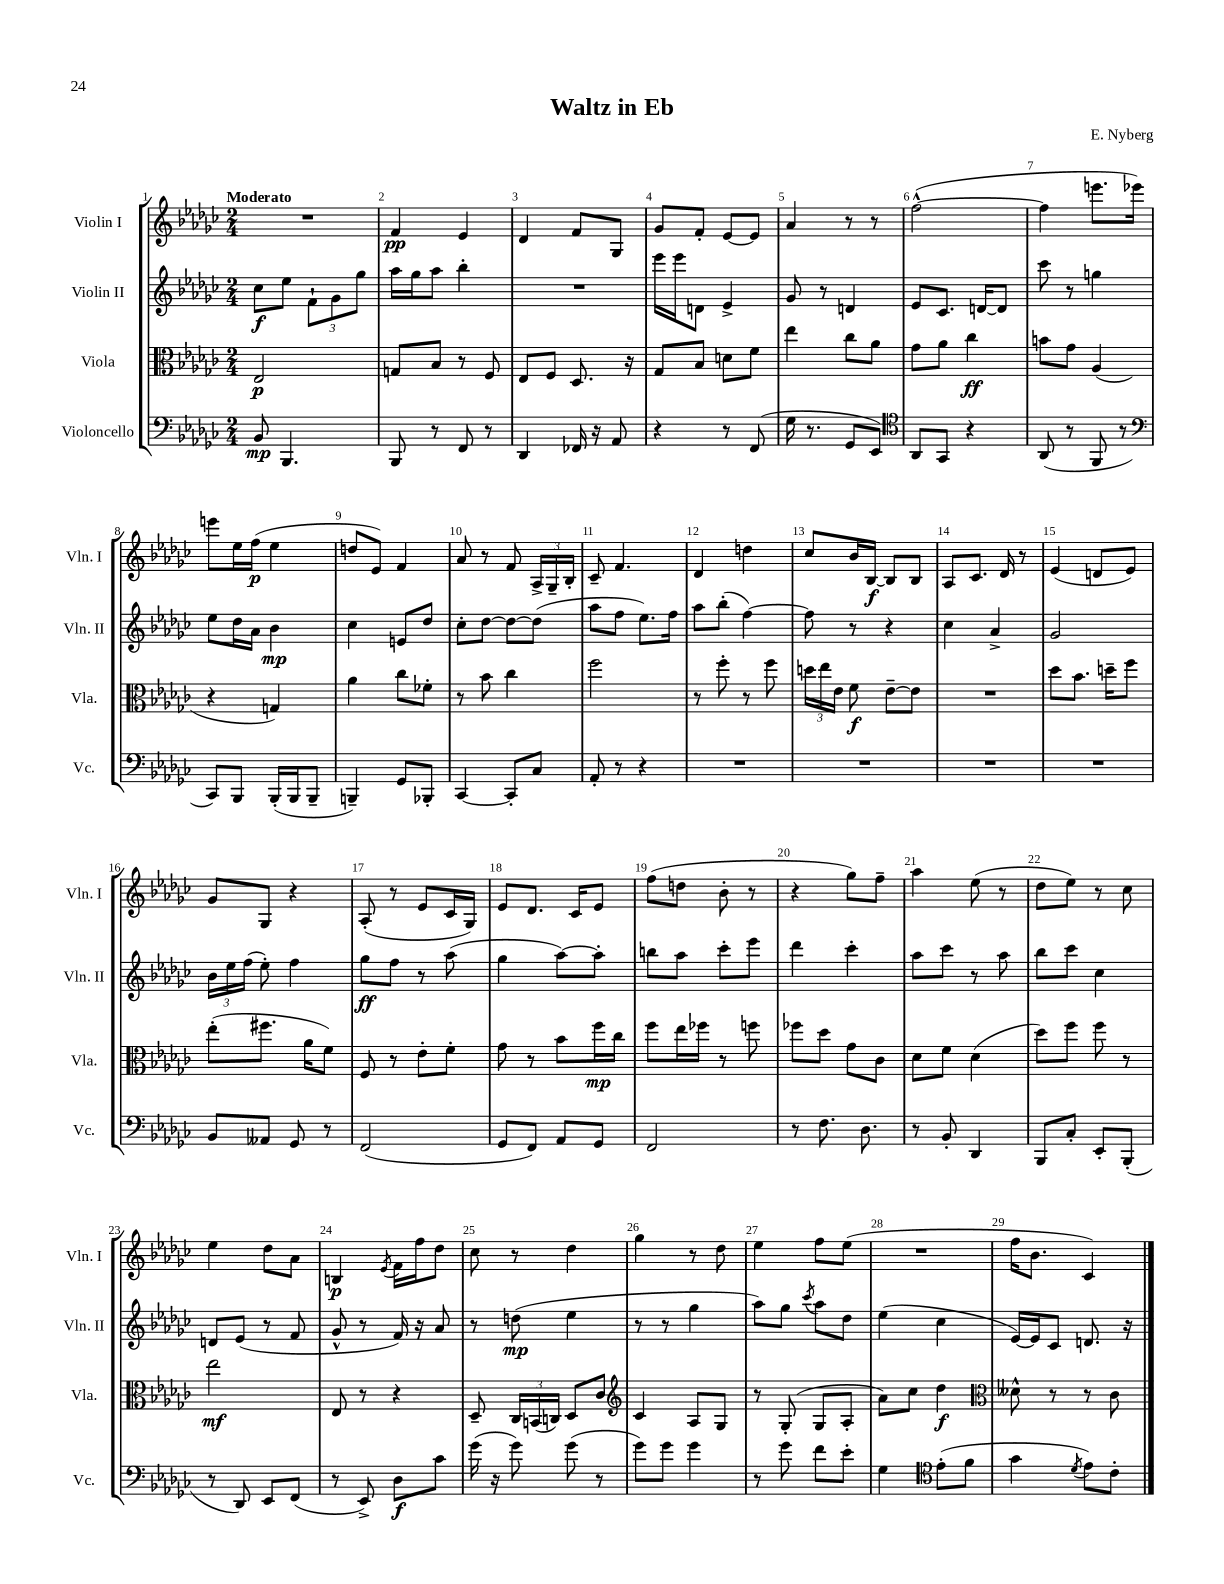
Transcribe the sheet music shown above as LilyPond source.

\header { title = "Waltz in Eb" composer = "E. Nyberg" }
<<
\new StaffGroup <<
\new Staff = "s0" \with { instrumentName = "Violin I" shortInstrumentName = "Vln. I" } {
    \clef treble \key ges \major \numericTimeSignature \time 2/4 \tempo "Moderato"
    \autoBeamOff R2 |
    f'4\pp ees'4 |
    des'4 f'8[ ges8] |
    ges'8[ f'8]-. ees'8[~ ees'8] |
    aes'4 r8 r8 |
    f''2~-^( |
    f''4 e'''8.[ ees'''16]) |
    e'''8[ ees''16 f''16]\p( ees''4 |
    d''8[ ees'8]) f'4 |
    aes'8 r8 f'8 \tuplet 3/2 { aes16[-> ges16-- bes16]-. } |
    ces'8-- f'4. |
    des'4 d''4 |
    ces''8[ bes'16 bes16]~\f bes8[ bes8] |
    aes8[ ces'8.] des'16 r8 |
    ees'4( d'8[ ees'8]) |
    ges'8[ ges8] r4 |
    aes8-.( r8 ees'8[ ces'16 ges16]) |
    ees'8[ des'8.] ces'16[ ees'8] |
    f''8[( d''8] bes'8-. r8 |
    r4 ges''8[) f''8]-- |
    aes''4 ees''8( r8 |
    des''8[ ees''8]) r8 ces''8 |
    ees''4 des''8[ aes'8] |
    b4\p \acciaccatura { ees'8 } f'16[ f''16 des''8] |
    ces''8 r8 des''4 |
    ges''4 r8 des''8 |
    ees''4 f''8[ ees''8]( |
    R2 |
    f''16[ bes'8.] ces'4) \bar "|." |
}
\new Staff = "s1" \with { instrumentName = "Violin II" shortInstrumentName = "Vln. II" } {
    \clef treble \key ges \major \numericTimeSignature \time 2/4
    \autoBeamOff ces''8[\f ees''8] \tuplet 3/2 { f'8[-! ges'8 ges''8] } |
    aes''16[ ges''16 aes''8] bes''4-. |
    R2 |
    ees'''16[ ees'''16 d'8] ees'4-> |
    ges'8 r8 d'4 |
    ees'8[ ces'8.] d'16[~ d'8] |
    ces'''8 r8 g''4 |
    ees''8[ des''16 aes'16] bes'4\mp |
    ces''4 e'8[ des''8] |
    ces''8[-. des''8]~ des''8[~ des''8]( |
    aes''8[ f''8] ees''8.[) f''16] |
    aes''8[ bes''8]-.( f''4~) |
    f''8 r8 r4 |
    ces''4 aes'4-> |
    ges'2 |
    \tuplet 3/2 { bes'16[ ees''16 f''16]( } ees''8-.) f''4 |
    ges''8[\ff f''8] r8 aes''8( |
    ges''4 aes''8[~) aes''8]-. |
    b''8[ aes''8] ces'''8[-. ees'''8] |
    des'''4 ces'''4-. |
    aes''8[ ces'''8] r8 aes''8 |
    bes''8[ ces'''8] ces''4 |
    d'8[ ees'8]( r8 f'8 |
    ges'8-^ r8 f'16) r16 aes'8 |
    r8 d''8\mp( ees''4 |
    r8 r8 ges''4 |
    aes''8[) ges''8] \acciaccatura { ces'''8 } aes''8[ des''8] |
    ees''4( ces''4 |
    ees'16[~) ees'16 ces'8] d'8. r16 \bar "|." |
}
\new Staff = "s2" \with { instrumentName = "Viola" shortInstrumentName = "Vla." } {
    \clef alto \key ges \major \numericTimeSignature \time 2/4
    \autoBeamOff ees2\p |
    g8[ bes8] r8 f8 |
    ees8[ f8] des8. r16 |
    ges8[ bes8] d'8[ f'8] |
    ees''4 ces''8[ aes'8] |
    ges'8[ aes'8] ces''4\ff |
    b'8[ ges'8] aes4( |
    r4 g4) |
    aes'4 ces''8[ fes'8]-. |
    r8 bes'8 ces''4 |
    f''2 |
    r8 f''8-. r8 f''8 |
    \tuplet 3/2 { d''16[ ees''16 ees'16] } f'8\f ees'8[~-- ees'8] |
    R2 |
    des''8[ bes'8.] d''16[-- f''8] |
    ees''8[-.( fis''8.] aes'16[ f'8]) |
    f8 r8 ees'8[-. f'8]-. |
    ges'8 r8 bes'8[ f''16\mp ces''16] |
    f''8[ ees''16 fes''16] r8 f''8 |
    fes''8[ des''8] ges'8[ ces'8] |
    des'8[ f'8] des'4( |
    des''8[) f''8] f''8 r8 |
    ees''2\mf |
    ees8 r8 r4 |
    des8-- \tuplet 3/2 { ces16[ b,16( c16]) } des8[ ces'8] |
    \clef treble ces'4 aes8[ ges8] |
    r8 ges8-.( ges8[ aes8]-. |
    aes'8[) ces''8] des''4\f |
    \clef alto deses'8-^ r8 r8 ces'8 \bar "|." |
}
\new Staff = "s3" \with { instrumentName = "Violoncello" shortInstrumentName = "Vc." } {
    \clef bass \key ges \major \numericTimeSignature \time 2/4
    \autoBeamOff bes,8\mp bes,,4. |
    bes,,8 r8 f,8 r8 |
    des,4 fes,16 r16 aes,8 |
    r4 r8 f,8( |
    ges16 r8. ges,8[ ees,8]) |
    \clef tenor aes,8[ ges,8] r4 |
    aes,8( r8 f,8 r8 |
    \clef bass ces,8[) bes,,8] bes,,16[-.( bes,,16 bes,,8]-- |
    b,,4--) ges,8[ bes,,8]-. |
    ces,4~ ces,8[-. ces8] |
    aes,8-. r8 r4 |
    R2 |
    R2 |
    R2 |
    R2 |
    bes,8[ aeses,8] ges,8 r8 |
    f,2( |
    ges,8[ f,8]) aes,8[ ges,8] |
    f,2 |
    r8 f8. des8. |
    r8 bes,8-. des,4 |
    bes,,8[ ces8]-. ees,8[-. bes,,8]-.( |
    r8 des,8) ees,8[ f,8]( |
    r8 ees,8->) des8[\f ces'8] |
    ges'16( r16 ges'8) ges'8( r8 |
    ges'8[) ges'8] ges'4 |
    r8 ges'8 f'8[ ees'8]-. |
    ges4 \clef tenor ees'8[-.( f'8] |
    ges'4 \acciaccatura { des'8 } ees'8[) ces'8]-. \bar "|." |
}
>>
>>
\layout { \context { \Score \override BarNumber.break-visibility = ##(#f #t #t) barNumberVisibility = #all-bar-numbers-visible } }
